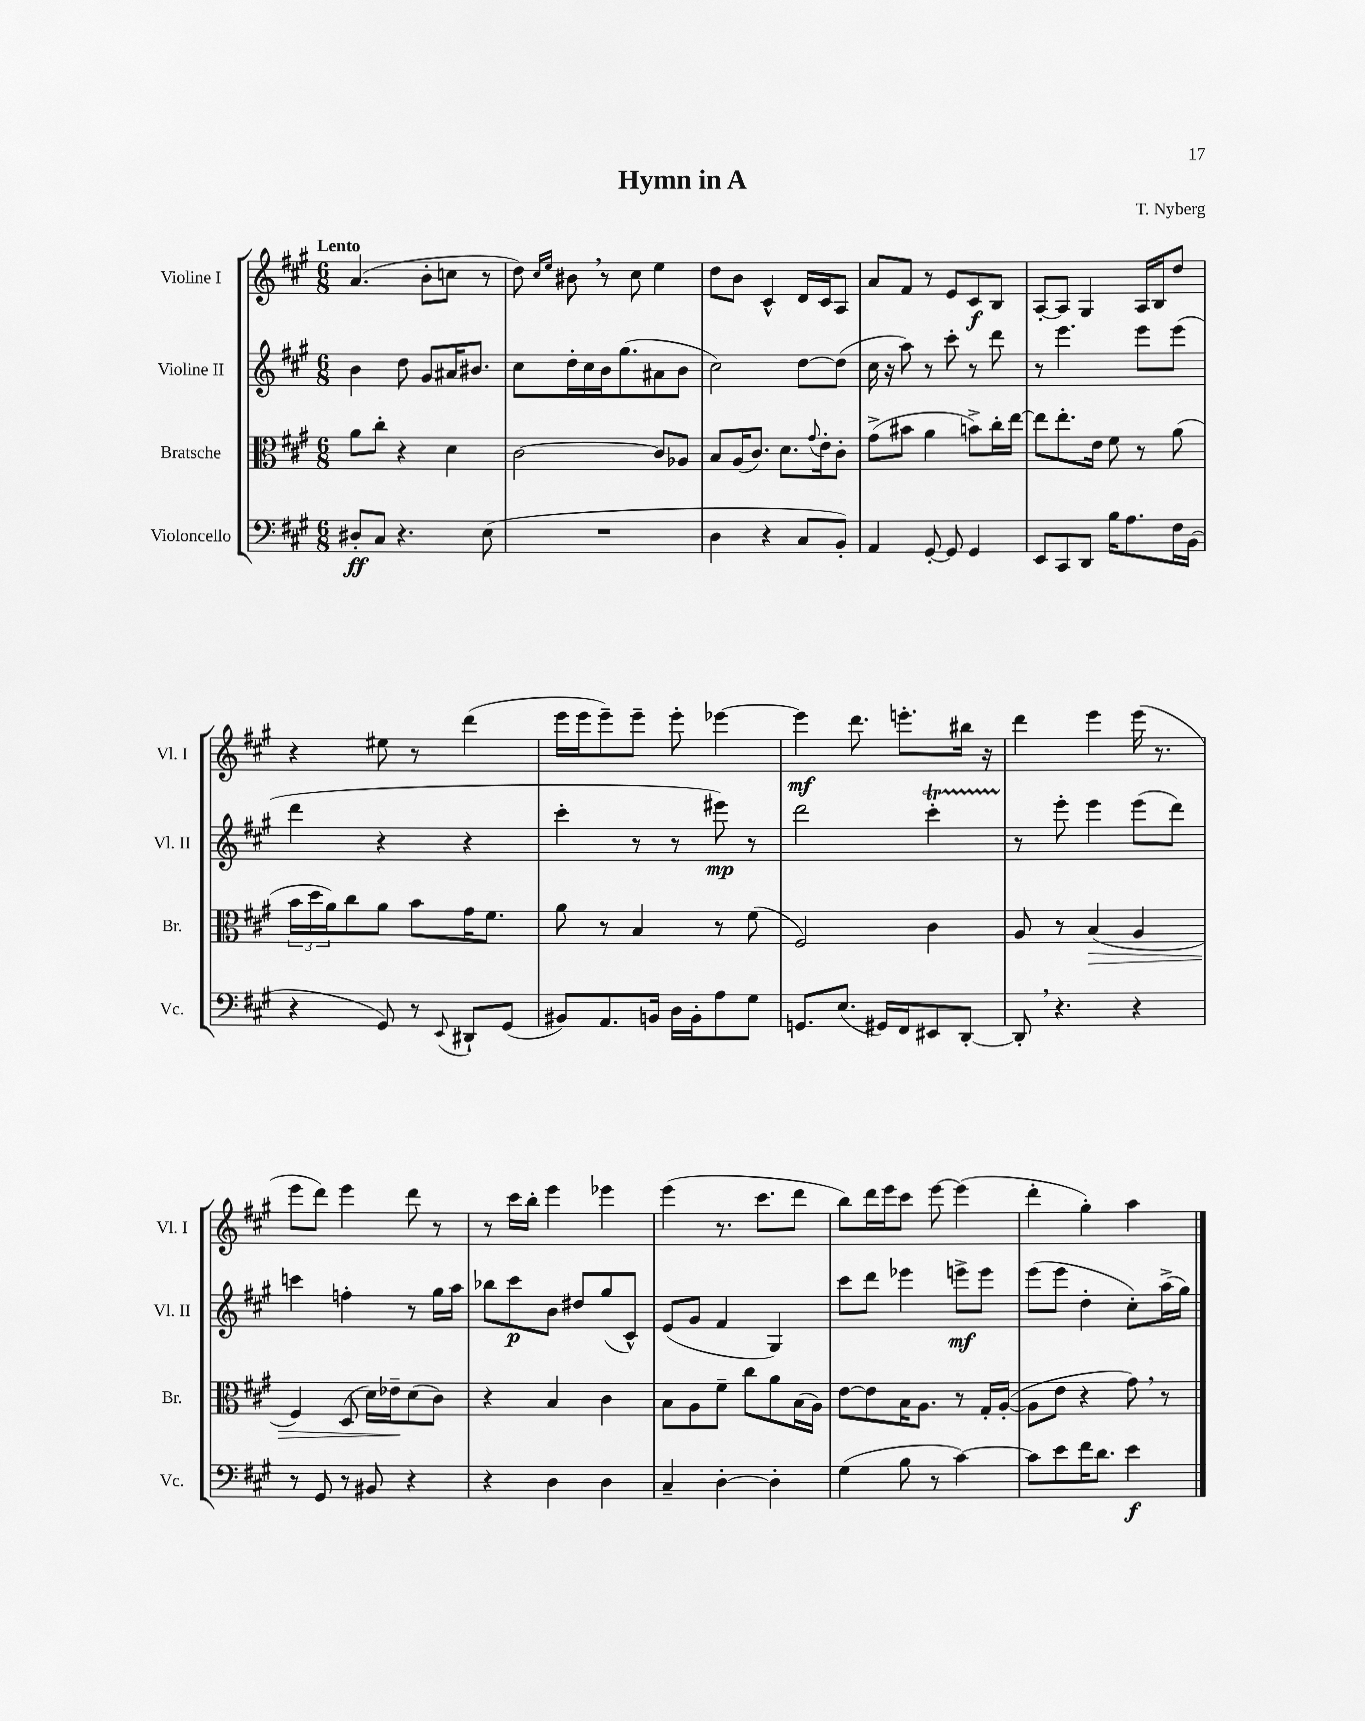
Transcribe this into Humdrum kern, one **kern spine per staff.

**kern	**dynam	**kern	**dynam	**kern	**dynam	**kern	**dynam
*part4	*part4	*part3	*part3	*part2	*part2	*part1	*part1
*staff4	*staff4	*staff3	*staff3	*staff2	*staff2	*staff1	*staff1
*I"Violoncello	*	*I"Bratsche	*	*I"Violine II	*	*I"Violine I	*
*I'Vc.	*	*I'Br.	*	*I'Vl. II	*	*I'Vl. I	*
*clefF4	*	*clefC3	*	*clefG2	*	*clefG2	*
*k[f#c#g#]	*	*k[f#c#g#]	*	*k[f#c#g#]	*	*k[f#c#g#]	*
*M6/8	*	*M6/8	*	*M6/8	*	*M6/8	*
=1	=1	=1	=1	=1	=1	=1	=1
!	!	!	!	!	!	!LO:TX:a:B:t=Lento	!
8D#X'/L	ff	8a\L	.	4b\	.	(4.a/	.
8C#/J	.	8cc#'\J	.	.	.	.	.
4.r	.	4r	.	8dd\	.	.	.
.	.	.	.	8g#/L	.	8b'\L	.
.	.	4d\	.	16a#X/K	.	8ccn\J	.
.	.	.	.	8.b#X/J	.	.	.
(8E\	.	.	.	.	.	8r	.
=2	=2	=2	=2	=2	=2	=2	=2
2.r	.	[2c#\	.	8cc#\L	.	8dd\)	.
.	.	.	.	.	.	16qqcc#/LL	.
.	.	.	.	.	.	16qqee/JJ	.
.	.	.	.	16dd'\L	.	8b#X,\	.
.	.	.	.	16cc#\	.	.	.
.	.	.	.	16b\J	.	8r	.
.	.	.	.	(8.gg#\	.	.	.
.	.	.	.	.	.	8cc#\	.
.	.	8c#/L]	.	8a#X\	.	4ee\	.
.	.	8A-X/J	.	8b\J	.	.	.
=3	=3	=3	=3	=3	=3	=3	=3
4D\	.	8B/L	.	2cc#\)	.	8dd\L	.
.	.	(16A/K	.	.	.	8b\J	.
.	.	8.c#/J)	.	.	.	.	.
4r	.	.	.	.	.	4c#^^/	.
.	.	8.d\L	.	.	.	.	.
8C#/L	.	.	.	[8dd\L	.	16d/LL	.
.	.	8qqg#/	.	.	.	.	.
.	.	16e'\k	.	.	.	16c#/J	.
8BB'/J)	.	8c#'\J	.	(8dd\J]	.	8A/J	.
=4	=4	=4	=4	=4	=4	=4	=4
4AA/	.	(8g#^\L	.	16cc#\	.	8a/L	.
.	.	.	.	16r	.	.	.
.	.	8b#X\J	.	8aa\)	.	8f#/J	.
[8GG#'/	.	4a\	.	8r	.	8r	.
8GG#/]	.	.	.	8ccc#'\	.	8e/L	.
4GG#/	.	8bn^\L)	.	8r	.	8c#/	f
.	.	16cc#'\L	.	8ddd\	.	8B/J	.
.	.	[16ee\JJ	.	.	.	.	.
=5	=5	=5	=5	=5	=5	=5	=5
8EE/L	.	8ee\L]	.	8r	.	[8A'/L	.
8CC#/	.	8.ee'\	.	4.eee\	.	8A/J]	.
8DD/J	.	.	.	.	.	4G#/	.
.	.	16e\Jk	.	.	.	.	.
16B\KL	.	8f#\	.	.	.	.	.
8.A\	.	.	.	.	.	.	.
.	.	8r	.	8eee\L	.	16A/LL	.
.	.	.	.	.	.	16B/J	.
16F#\L	.	(8a\	.	(8eee\J	.	8dd/J	.
(16BB\JJ	.	.	.	.	.	.	.
!!LO:LB:g=z
=6	=6	=6	=6	=6	=6	=6	=6
4r	.	24b\LL	.	4ddd\	.	4r	.
.	.	24dd\	.	.	.	.	.
.	.	24a\J)	.	.	.	.	.
.	.	8cc#\	.	.	.	.	.
8GG#/)	.	8a\J	.	4r	.	8ee#X\	.
8r	.	8b\L	.	.	.	8r	.
8qqEE/	.	.	.	.	.	.	.
8DD#X`/L	.	16g#\K	.	4r	.	(4ddd\	.
.	.	8.f#\J	.	.	.	.	.
(8GG#/J	.	.	.	.	.	.	.
=7	=7	=7	=7	=7	=7	=7	=7
8BB#X/L)	.	8a\	.	4ccc#'\	.	16eee\LL	.
.	.	.	.	.	.	16eee\J	.
8.AA/	.	8r	.	.	.	8eee~\)	.
.	.	4B/	.	8r	.	8eee~\J	.
16BBn/Jk	.	.	.	.	.	.	.
16D\LL	.	.	.	8r	.	8eee'\	.
16BB'\J	.	.	.	.	.	.	.
8A\	.	8r	.	8eee#X\)	mp	[4eee-X\	.
8G#\J	.	(8f#\	.	8r	.	.	.
=8	=8	=8	=8	=8	=8	=8	=8
8.GGn/L	.	2F#/)	.	2ddd\	.	4eee-\]	mf
(8.E/J	.	.	.	.	.	.	.
.	.	.	.	.	.	8.ddd\	.
16GG#X/LL)	.	.	.	.	.	.	.
16FF#/J	.	.	.	.	.	8.eeen'\L	.
8EE#X/	.	4c#\	.	4ccc#t'\	.	.	.
[8DD'/J	.	.	.	.	.	16bb#X\Jk	.
.	.	.	.	.	.	16r	.
=9	=9	=9	=9	=9	=9	=9	=9
8DD',/]	.	8A/	.	8r	.	4ddd\	.
4.r	.	8r	.	8eee'\	.	.	.
!	!	!	!LO:HP:b	!	!	!	!
.	.	(4B/	>	4eee\	.	4eee\	.
4r	.	4A/	.	(8eee\L	.	(16eee\	.
.	.	.	.	.	.	8.r	.
.	.	.	.	8ddd\J)	.	.	.
!!LO:LB:g=z
=10	=10	=10	=10	=10	=10	=10	=10
8r	.	4F#/)	.	4cccn\	.	8eee\L	.
8GG#/	.	.	.	.	.	8ddd\J)	.
8r	.	(8D/	.	4ffn'\	.	4eee\	.
8BB#X/	.	16d\LL)	.	.	.	.	.
.	.	16e-X~\J	.	.	.	.	.
4r	.	(8d\	]	8r	.	8ddd\	.
.	.	8c#\J)	.	16gg#\LL	.	8r	.
.	.	.	.	16aa\JJ	.	.	.
=11	=11	=11	=11	=11	=11	=11	=11
4r	.	4r	.	8bb-X\L	.	8r	.
.	.	.	.	8ccc#\	p	16ccc#\LL	.
.	.	.	.	.	.	16bb'\JJ	.
4D\	.	4B/	.	8b\J	.	4eee\	.
.	.	.	.	8dd#X/L	.	.	.
4D\	.	4c#\	.	(8gg#/	.	4eee-X\	.
.	.	.	.	8c#^^/J)	.	.	.
=12	=12	=12	=12	=12	=12	=12	=12
4C#~/	.	8B\L	.	(8e/L	.	(4eee\	.
.	.	8A\	.	8g#/J	.	.	.
[4D'\	.	8f#~\J	.	4f#/	.	8.r	.
.	.	8cc#\L	.	.	.	.	.
.	.	.	.	.	.	8.ccc#\L	.
4D'\]	.	8a\	.	4G#/)	.	.	.
.	.	(16B\L	.	.	.	8ddd\J	.
.	.	16A\JJ)	.	.	.	.	.
=13	=13	=13	=13	=13	=13	=13	=13
(4G#\	.	[8e\L	.	8ccc#\L	.	8bb\L)	.
.	.	8e\]	.	8ddd\J	.	16ddd\L	.
.	.	.	.	.	.	16eee\J	.
8B\	.	16B\K	.	4eee-X\	.	8ccc#\J	.
.	.	8.A\J	.	.	.	.	.
8r	.	.	.	.	.	[8eee\	.
[4c#\)	.	8r	.	8eeen^\L	mf	(4eee\]	.
.	.	16G#'/LL	.	8eee\J	.	.	.
.	.	([16A'/JJ	.	.	.	.	.
=14	=14	=14	=14	=14	=14	=14	=14
8c#\L]	.	8A\L]	.	(8eee\L	.	4ddd'\	.
8e\	.	8e\J	.	8eee\J	.	.	.
16f#\K	.	4r	.	4dd'\	.	4gg#'\)	.
8.d\J	.	.	.	.	.	.	.
4e\	f	8g#,\)	.	8cc#'\L)	.	4aa\	.
.	.	8r	.	(16aa^\L	.	.	.
.	.	.	.	16gg#\JJ)	.	.	.
==	==	==	==	==	==	==	==
*-	*-	*-	*-	*-	*-	*-	*-
